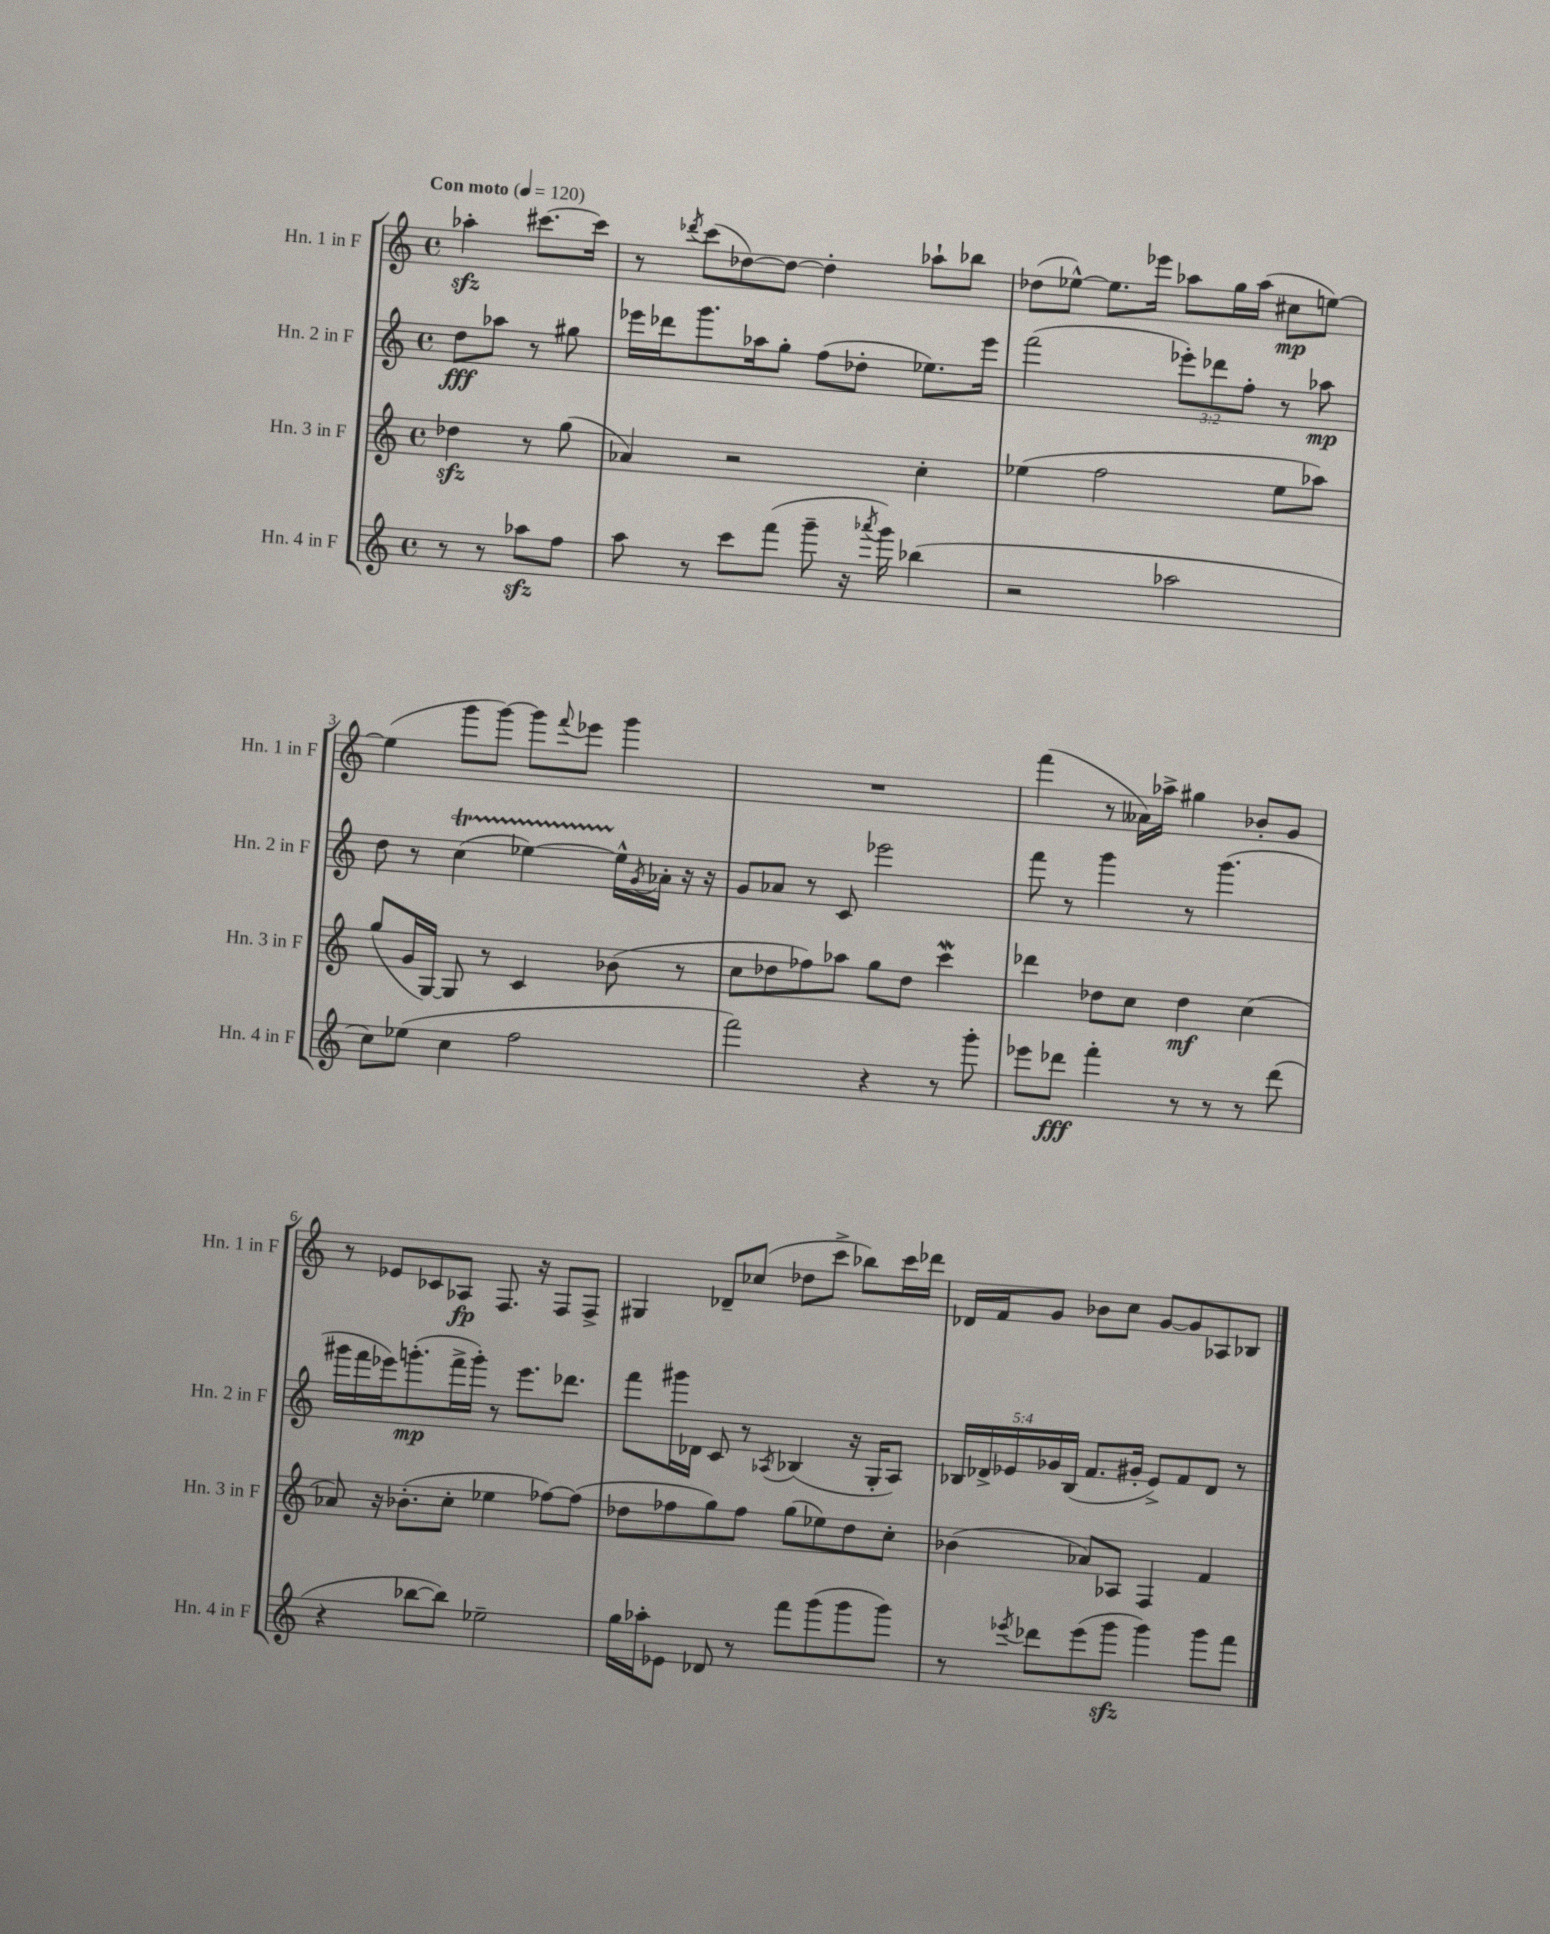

**kern	**dynam	**kern	**dynam	**kern	**dynam	**kern	**dynam
*part4	*part4	*part3	*part3	*part2	*part2	*part1	*part1
*staff4	*staff4	*staff3	*staff3	*staff2	*staff2	*staff1	*staff1
*I"Hn. 4 in F	*	*I"Hn. 3 in F	*	*I"Hn. 2 in F	*	*I"Hn. 1 in F	*
*I'Hn. 4 in F	*	*I'Hn. 3 in F	*	*I'Hn. 2 in F	*	*I'Hn. 1 in F	*
*clefG2	*	*clefG2	*	*clefG2	*	*clefG2	*
*k[]	*	*k[]	*	*k[]	*	*k[]	*
*M4/4	*	*M4/4	*	*M4/4	*	*M4/4	*
*met(c)	*	*met(c)	*	*met(c)	*	*met(c)	*
*MM120	*	*MM120	*	*MM120	*	*MM120	*
=	=	=	=	=	=	=	=
!	!	!	!	!	!	!LO:TX:a:B:t=Con moto	!
8r	.	4dd-Xzz\	.	8dd\L	fff	4aa-Xzz'\	.
8r	.	.	.	8aa-X\J	.	.	.
8aa-Xzz\L	.	8r	.	8r	.	[8.ccc#X\L	.
8ff\J	.	(8gg\	.	8gg#X\	.	.	.
.	.	.	.	.	.	16ccc#\Jk]	.
=1	=1	=1	=1	=1	=1	=1	=1
8aa\	.	4a-X/)	.	16eee-X\LL	.	8r	.
.	.	.	.	16ddd-X\J	.	.	.
.	.	.	.	.	.	8qddd-X/	.
8r	.	.	.	8.ggg\	.	(8ccc\L	.
8ccc\L	.	2r	.	.	.	[8dd-X\)	.
.	.	.	.	16aa-X\k	.	.	.
(8fff\J	.	.	.	8gg'\J	.	8dd-\J_	.
8ggg~\	.	.	.	(8ff\L	.	4dd-'\]	.
16r	.	.	.	8dd-X'\J	.	.	.
8qaaa-X/	.	.	.	.	.	.	.
16ggg\)	.	.	.	.	.	.	.
(4bb-X\	.	4cc'\	.	8.ee-X\L)	.	8aa-X`\L	.
.	.	.	.	.	.	8bb-X\J	.
.	.	.	.	16eee-\Jk	.	.	.
=2	=2	=2	=2	=2	=2	=2	=2
2r	.	(4ee-X\	.	(2fff\	.	(8dd-X\L	.
.	.	.	.	.	.	[8ee-X^^\J)	.
.	.	2ff\	.	.	.	8.ee-\L]	.
.	.	.	.	.	.	16eee-X\Jk	.
2aa-X\	.	.	.	12eee-X'\L)	.	8aa-X\L	.
.	.	.	.	12ddd-X\	.	.	.
.	.	.	.	.	.	16gg\L	.
.	.	.	.	12ff'\J	.	.	.
.	.	.	.	.	.	(16aa-\JJ	.
.	.	8ee-\L	.	8r	.	8cc#X\L	mp
.	.	8aa-X\J)	.	8aa-X\	mp	[8een\J)	.
!!LO:LB:g=z
=3	=3	=3	=3	=3	=3	=3	=3
8cc\L)	.	(8gg/L	.	8dd\	.	(4ee\]	.
(8ee-X\J	.	16g/L	.	8r	.	.	.
.	.	[16G/JJ)	.	.	.	.	.
4cc\	.	8G/]	.	(4ccT\	.	8ggg\L	.
.	.	8r	.	.	.	[8ggg\J)	.
2ff\	.	4c/	.	[4ee-XTTT\)	.	8ggg\L]	.
.	.	.	.	.	.	8qqfff/	.
.	.	.	.	.	.	8eee-X\J	.
.	.	(8b-X\	.	16ee-^^\LL]	.	4ggg\	.
.	.	.	.	8qg/	.	.	.
.	.	.	.	16a-X'\JJ	.	.	.
.	.	8r	.	16r	.	.	.
.	.	.	.	16r	.	.	.
=4	=4	=4	=4	=4	=4	=4	=4
2fff\)	.	8cc\L	.	8g/L	.	1r	.
.	.	8dd-X\	.	8a-X/J	.	.	.
.	.	8ff-X\)	.	8r	.	.	.
.	.	8aa-X\J	.	8c/	.	.	.
4r	.	8gg\L	.	2eee-X\	.	.	.
.	.	8dd-\J	.	.	.	.	.
8r	.	4cccw\	.	.	.	.	.
8ggg'\	.	.	.	.	.	.	.
=5	=5	=5	=5	=5	=5	=5	=5
8eee-X\L	.	4ddd-X\	.	8fff\	.	(4fff\	.
8ddd-X\J	fff	.	.	8r	.	.	.
4fff'\	.	8dd-X\L	.	4ggg\	.	8r	.
.	.	8cc\J	.	.	.	16a--X\LL)	.
.	.	.	.	.	.	16aa-X^\JJ	.
8r	.	4dd-\	mf	8r	.	4gg#X\	.
8r	.	.	.	(4.ggg\	.	.	.
8r	.	(4cc\	.	.	.	8b-X'/L	.
(8ddd-\	.	.	.	.	.	8g/J	.
!!LO:LB:g=z
=6	=6	=6	=6	=6	=6	=6	=6
4r	.	8a-X/)	.	16ggg#X\LL	.	8r	.
.	.	.	.	16fff\	.	.	.
.	.	16r	.	16eee-X\J)	.	8e-X/L	.
.	.	(8.b-X'\L	.	(8.gggn'\	mp	.	.
[8bb-X\L	.	.	.	.	.	8c-X/	.
8bb-\J])	.	8cc'\J	.	16fff^\L	.	8A-X/J	fp
.	.	.	.	16ggg'\JJ)	.	.	.
2ee-X~\	.	4ee-X\	.	8r	.	8.F/	.
.	.	.	.	8.eee-\L	.	.	.
.	.	.	.	.	.	16r	.
.	.	[8ff-X\L)	.	.	.	8F/L	.
.	.	.	.	8.ddd-X\J	.	.	.
.	.	(8ff-\J]	.	.	.	8F^/J	.
=7	=7	=7	=7	=7	=7	=7	=7
16gg\LL	.	8dd-X\L	.	8fff\L	.	4G#X/	.
16aa-X'\J	.	.	.	.	.	.	.
8e-X\J	.	8ff-X\	.	16ggg#X\L	.	.	.
.	.	.	.	16d-X\JJ	.	.	.
8d-X/	.	8gg\)	.	8c/	.	8d-X~/L	.
8r	.	8ff-\J	.	8r	.	(8cc-X/J	.
.	.	.	.	8qA-X/	.	.	.
8fff\L	.	(8gg\L	.	(4B-X/	.	8dd-X\L	.
(8ggg\	.	8ee-X\)	.	.	.	8ccc^\J	.
8ggg\	.	8dd-\	.	16r	.	8bb-X\L)	.
.	.	.	.	16G'/KL	.	.	.
8ggg\J)	.	8cc'\J	.	8A-/J)	.	16ccc\L	.
.	.	.	.	.	.	16ddd-X\JJ	.
=8	=8	=8	=8	=8	=8	=8	=8
8r	.	(4b-X\	.	20B-X/LL	.	16d-X/LL	.
.	.	.	.	20d-X^/	.	.	.
.	.	.	.	.	.	16f/J	.
.	.	.	.	20e-X/	.	.	.
8qeee-X/	.	.	.	.	.	.	.
8ddd-X\L	.	.	.	.	.	8g/J	.
.	.	.	.	20g-X/	.	.	.
.	.	.	.	(20B-/JJ	.	.	.
(8eee-\	.	8a-X/L)	.	8.f/L	.	8b-X\L	.
8gggzz\J	.	8A-X/J	.	.	.	8cc\J	.
.	.	.	.	16g#X'/Jk	.	.	.
4ggg\)	.	4F/	.	8e-^/L)	.	[8g/L	.
.	.	.	.	8f/	.	8g/]	.
8ggg\L	.	4f/	.	8d-/J	.	8A-X/	.
8fff\J	.	.	.	8r	.	8B-X/J	.
==	==	==	==	==	==	==	==
*-	*-	*-	*-	*-	*-	*-	*-
